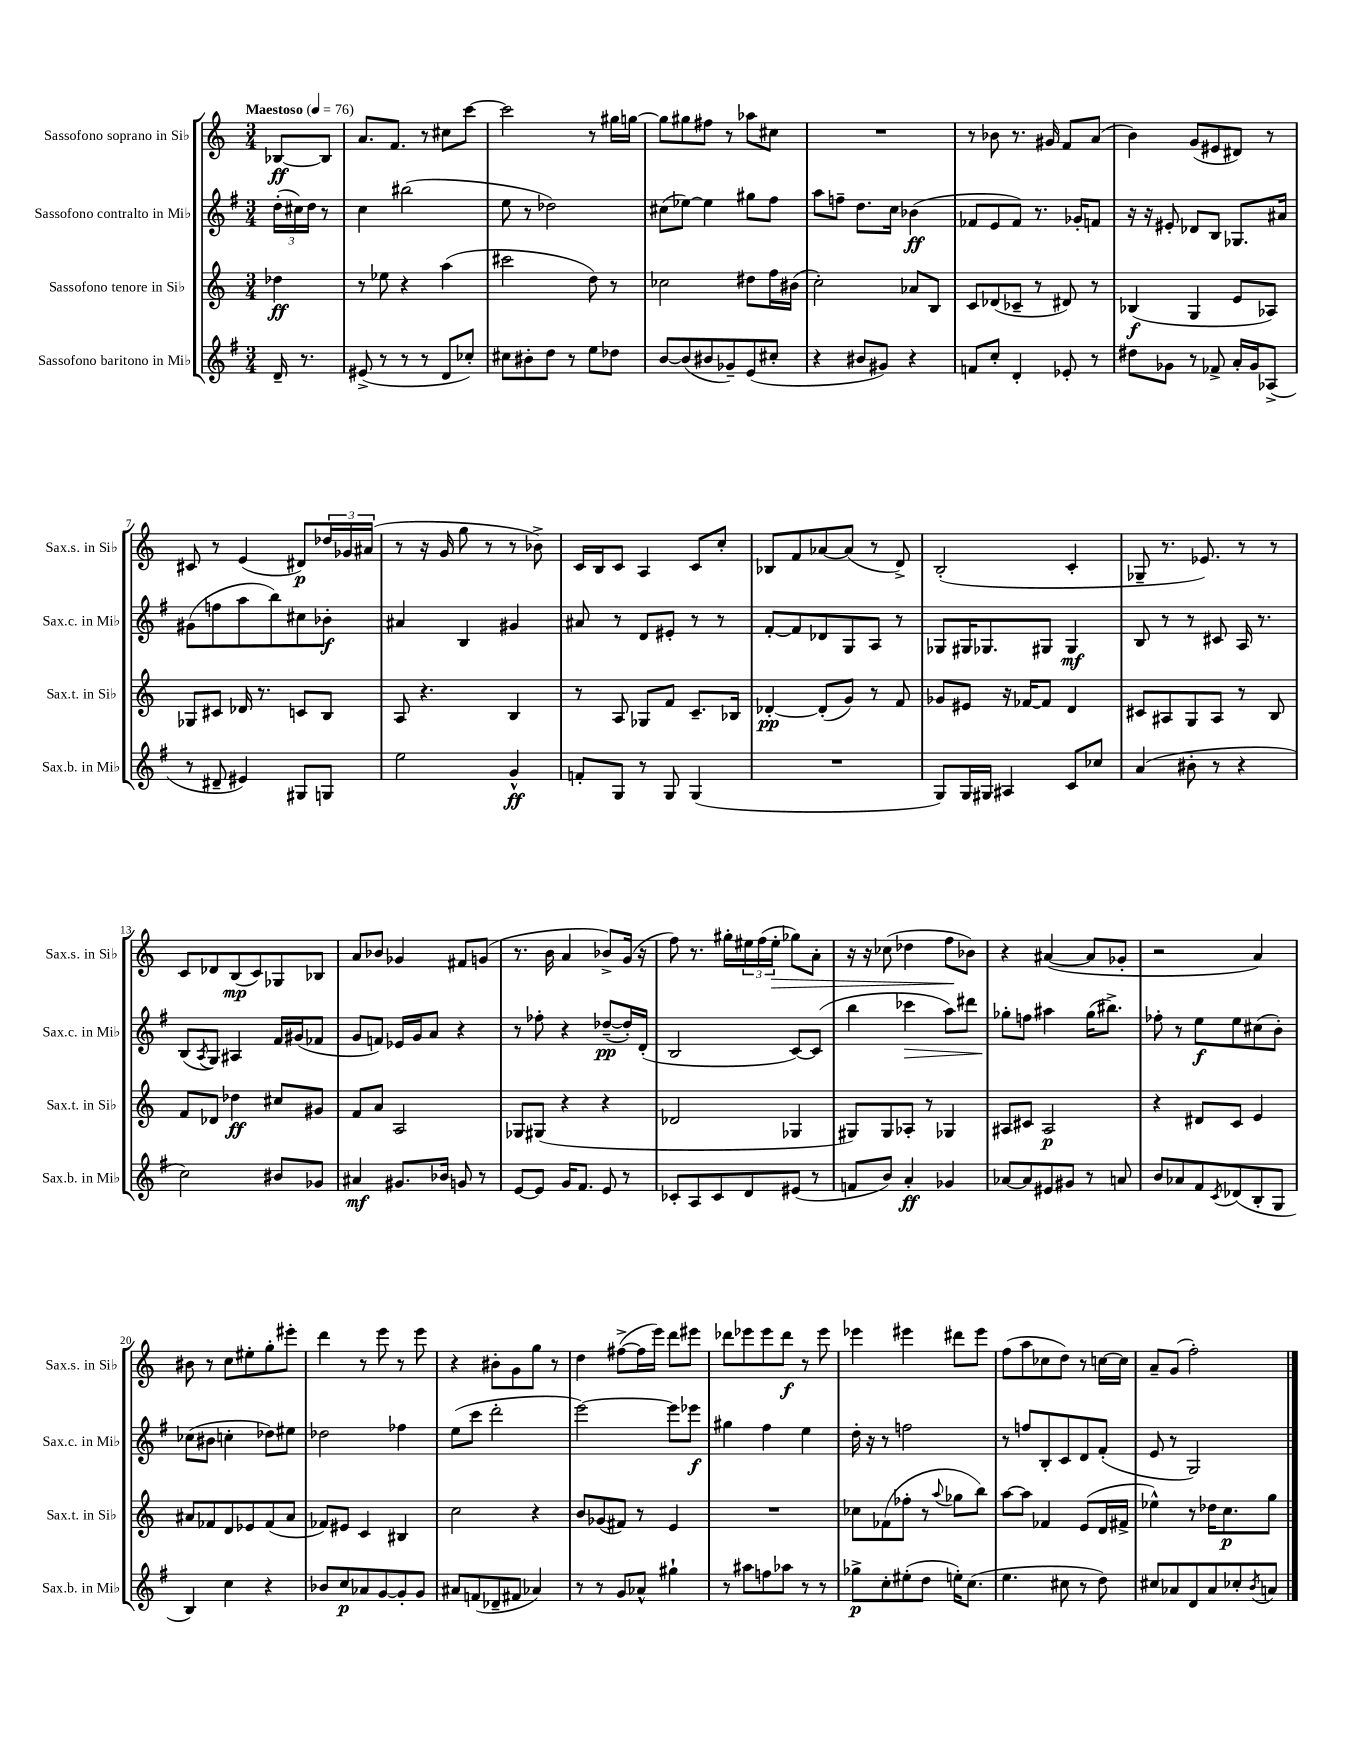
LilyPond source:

<<
\new StaffGroup <<
\new Staff = "s0" \with { instrumentName = "Sassofono soprano in Sib" shortInstrumentName = "Sax.s. in Sib" } {
    \clef treble \key c \major \numericTimeSignature \time 3/4 \partial 4 \tempo "Maestoso" 4 = 76
    bes8~\ff bes8 |
    a'8. f'8. r8 cis''8 c'''8~ |
    c'''2 r8 gis''16 g''16~ |
    g''8 gis''8 fis''8 r8 aes''8 cis''8 |
    R2. |
    r8 bes'8 r8. gis'16 f'8 a'8( |
    b'4) g'8( eis'8 dis'8) r8 |
    cis'8 r8 e'4( dis'8\p) \tuplet 3/2 { des''16 ges'16 ais'16( } |
    r8 r16 g'16 g''8 r8 r8 bes'8->) |
    c'16 b16 c'8 a4 c'8 c''8-. |
    bes8 f'8 aes'8~ aes'8( r8 d'8->) |
    b2-.( c'4-. |
    ges8-- r8. ees'8.) r8 r8 |
    c'8 des'8 b8\mp( c'8) ges8 bes8 |
    a'8 bes'8 ges'4 fis'8 g'8( |
    r8. b'16 a'4 bes'8->) g'16( r16 |
    f''8) r8. gis''16-. \tuplet 3/2 { eis''16 f''16( eis''16-.\> } ges''8) a'8-. |
    r16 r16 ces''8( des''4 f''8\! bes'8) |
    r4 ais'4~( ais'8 ges'8-. |
    r2 a'4) |
    bis'8 r8 c''8 eis''8-. g''8-. eis'''8-. |
    d'''4 r8 e'''8 r8 e'''8 |
    r4 bis'8-. g'8 g''8 r8 |
    d''4 fis''8~->( fis''16 e'''16) d'''8 eis'''8 |
    des'''8 ees'''8 ees'''8 des'''8\f r8 ees'''8 |
    ees'''4 eis'''4 dis'''8 eis'''8 |
    f''8( a''8 ces''8 d''8) r8 c''16~ c''16 |
    a'8-- g'8( f''2-.) \bar "|." |
}
\new Staff = "s1" \with { instrumentName = "Sassofono contralto in Mib" shortInstrumentName = "Sax.c. in Mib" } {
    \clef treble \key g \major \numericTimeSignature \time 3/4 \partial 4
    \tuplet 3/2 { d''16-.( cis''16) d''16 } r8 |
    c''4 bis''2( |
    e''8 r8 des''2) |
    cis''8( ees''8~) ees''4 gis''8 fis''8 |
    a''8 f''8-- d''8. c''16 bes'4\ff( |
    fes'8 e'8 fes'8) r8. ges'16-. f'8 |
    r16 r16 eis'8-. des'8 b8 ges8. ais'16 |
    gis'8( f''8 a''8 b''8) cis''8 bes'8-.\f |
    ais'4 b4 gis'4 |
    ais'8 r8 d'8 eis'8-. r8 r8 |
    fis'8~-. fis'8 des'8 g8 a8 r8 |
    ges8 gis16 ges8. gis8 gis4\mf |
    b8 r8 r8 cis'8 a16 r8. |
    b8( \acciaccatura { a8 } g8) ais4 fis'16 gis'16( fes'8 |
    g'8 f'8) ees'16 g'16 a'8 r4 |
    r8 fes''8-. r4 des''8~--\pp( des''16-.) d'16-.( |
    b2 c'8~) c'8( |
    b''4 ces'''4\> a''8) dis'''8 |
    ges''8-.\! f''8 ais''4 ges''16( bis''8.->) |
    fes''8-. r8 e''8\f e''8 cis''8( b'8-.) |
    ces''8( bis'8 c''4-. des''8) eis''8 |
    des''2 fes''4 |
    e''8( c'''8 d'''2-. |
    e'''2~) e'''8 ees'''8\f |
    gis''4 fis''4 e''4 |
    d''16-. r16 r8 f''2 |
    r8 f''8 b8-. c'8 d'8 fis'8-.( |
    e'8 r8 g2) \bar "|." |
}
\new Staff = "s2" \with { instrumentName = "Sassofono tenore in Sib" shortInstrumentName = "Sax.t. in Sib" } {
    \clef treble \key c \major \numericTimeSignature \time 3/4 \partial 4
    des''4\ff |
    r8 ees''8 r4 a''4( |
    cis'''2 d''8) r8 |
    ces''2 dis''8 f''16 bis'16( |
    c''2-.) aes'8 b8 |
    c'8 des'8( ces'8-- r8 dis'8) r8 |
    bes4\f( g4 e'8 aes8) |
    ges8 cis'8 des'16 r8. c'8 b8 |
    a8 r4. b4 |
    r8 a8 ges8 f'8 c'8.-- bes16 |
    des'4~-.\pp des'8-.( g'8) r8 f'8 |
    ges'8 eis'8 r16 fes'16~ fes'8 d'4 |
    cis'8 ais8 g8 ais8 r8 b8 |
    f'8 des'8 des''4\ff cis''8 gis'8 |
    f'8 a'8 a2 |
    ges8 gis8( r4 r4 |
    des'2 ges4 |
    gis8) gis8 aes8-. r8 ges4 |
    ais8 cis'8 ais2\p |
    r4 dis'8 c'8 e'4 |
    ais'8 fes'8 d'8 ees'8 fes'8( ais'8 |
    fes'8) eis'8 c'4 bis4 |
    c''2 r4 |
    b'8 ges'8( fis'8) r8 e'4 |
    R2. |
    ces''8 fes'8( fes''8-. r8 \appoggiatura { a''8 } ges''8 b''8) |
    a''8~ a''8 fes'4 e'8( d'16 fis'16-> |
    ees''4-^) r8 des''16 c''8.\p g''8 \bar "|." |
}
\new Staff = "s3" \with { instrumentName = "Sassofono baritono in Mib" shortInstrumentName = "Sax.b. in Mib" } {
    \clef treble \key g \major \numericTimeSignature \time 3/4 \partial 4
    d'16-- r8. |
    eis'8->( r8 r8 r8 d'8 ces''8-.) |
    cis''8 bis'8-. d''8 r8 e''8 des''8 |
    b'8~ b'8( bis'8 ges'8--) e'8( cis''8-. |
    r4 bis'8 gis'8) r4 |
    f'8 c''8-. d'4-. ees'8-. r8 |
    dis''8 ges'8 r8 fes'8-> a'16-. ges'16 aes8->( |
    r8 dis'8-- eis'4) gis8 g8 |
    e''2 g'4-^\ff |
    f'8-. g8 r8 g8 g4( |
    R2. |
    g8) g16 gis16 ais4 c'8 ces''8 |
    a'4( bis'8-. r8 r4 |
    c''2) bis'8 ges'8 |
    ais'4\mf gis'8. bes'16 g'8 r8 |
    e'8~ e'8 g'16 fis'8. e'8 r8 |
    ces'8-. a8 ces'8 d'8 eis'8( r8 |
    f'8 b'8) a'4-.\ff ges'4 |
    aes'8~ aes'8 eis'8 gis'8 r8 a'8 |
    b'8 aes'8 fis'8 \acciaccatura { c'8 } des'8( b8-. g8 |
    b4) c''4 r4 |
    bes'8 c''8\p aes'8 g'8~ g'8-. g'8 |
    ais'8 f'8( des'8-- fis'8 aes'4) |
    r8 r8 g'8 aes'8-^ gis''4-! |
    r8 ais''8 f''8 aes''8 r8 r8 |
    ges''8->\p c''8-. eis''8-.( d''8 e''16-.) c''8.( |
    e''4. cis''8 r8 d''8) |
    cis''8 aes'8 d'8 aes'8 ces''8-. \acciaccatura { b'8 } a'8 \bar "|." |
}
>>
>>
